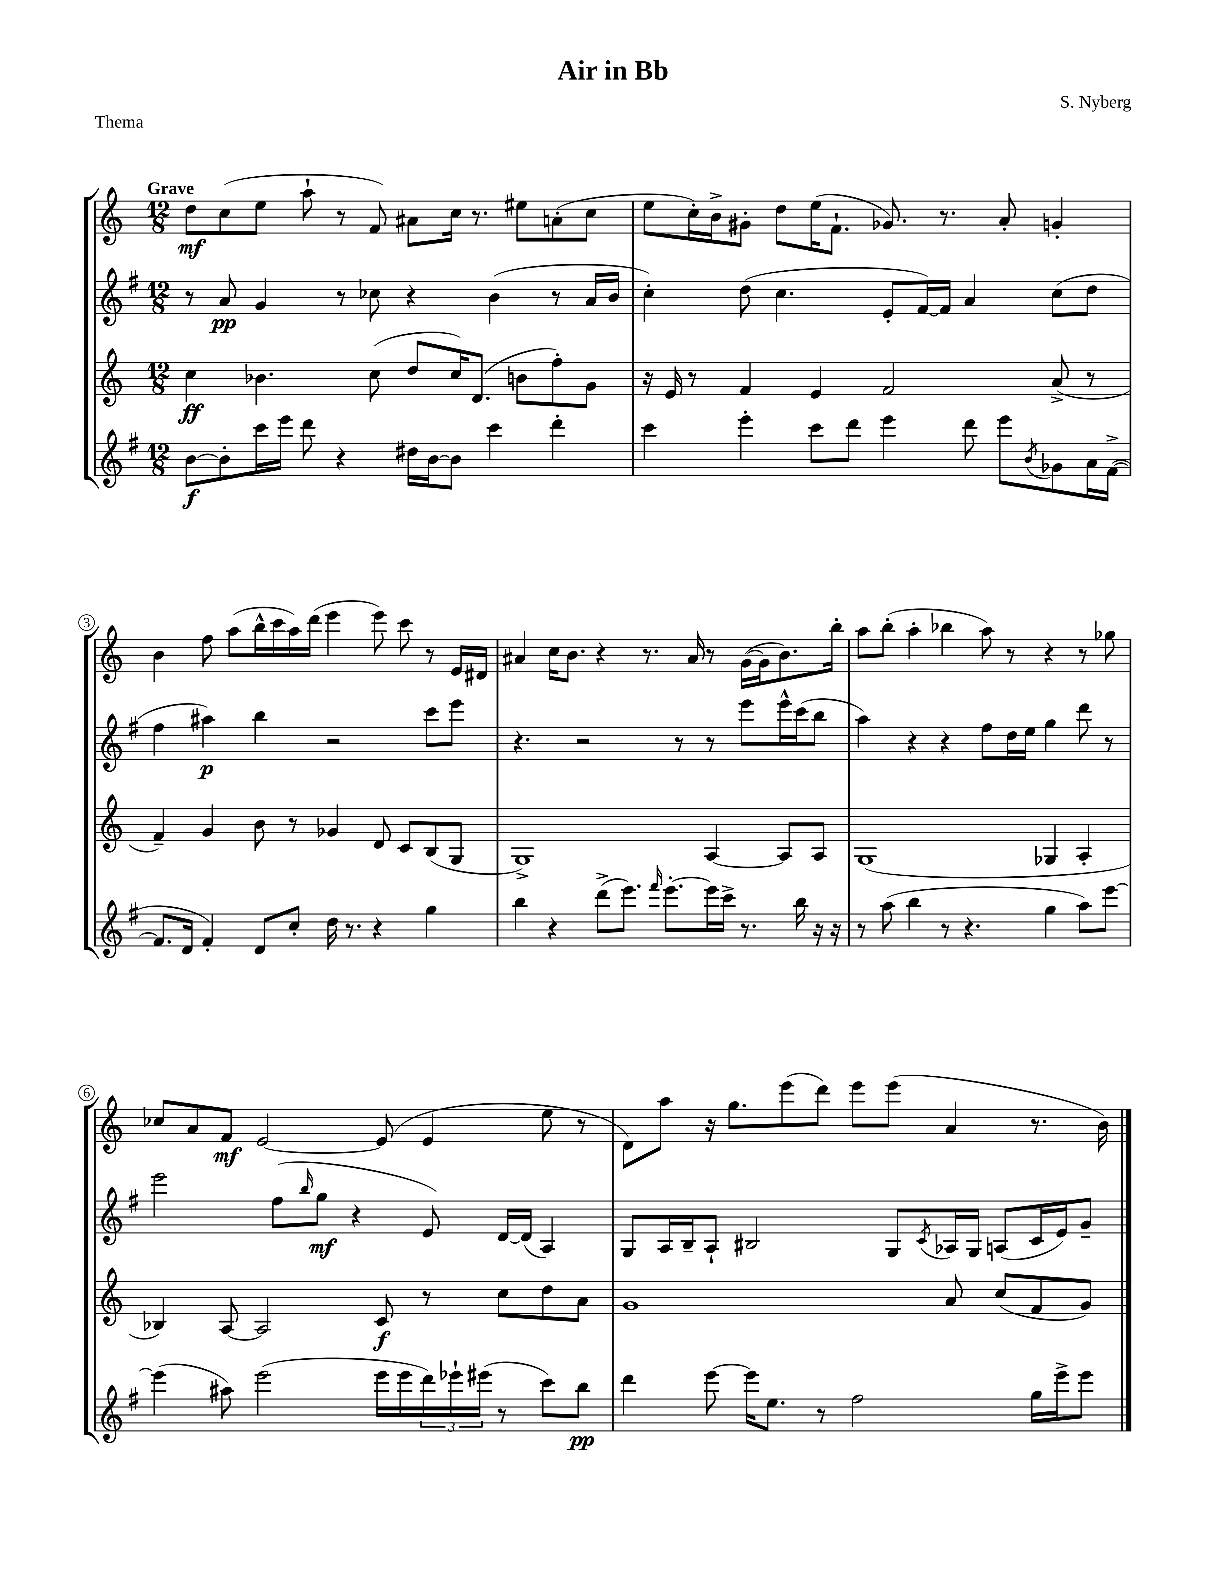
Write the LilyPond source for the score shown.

\header { title = "Air in Bb" composer = "S. Nyberg" piece = "Thema" }
<<
\new StaffGroup <<
\new Staff = "s0" {
    \clef treble \key c \major \numericTimeSignature \time 12/8 \tempo "Grave"
    d''8\mf c''8( e''8 a''8-! r8 f'8) ais'8 c''16 r8. eis''8 a'8-.( c''8 |
    e''8 c''16-.) b'16-> gis'8-. d''8 e''16( f'8.-! ges'8.) r8. a'8-. g'4-. |
    b'4 f''8 a''8( b''16-^ c'''16 a''16) d'''16( e'''4 e'''8) c'''8 r8 e'16 dis'16 |
    ais'4 c''16 b'8. r4 r8. ais'16 r8 g'16~( g'16 b'8.) b''16-. |
    a''8 b''8-.( a''4-. bes''4 a''8) r8 r4 r8 ges''8 |
    ces''8 a'8 f'8\mf e'2~ e'8( e'4 e''8 r8 |
    d'8) a''8 r16 g''8. e'''8( d'''8) e'''8 e'''8( a'4 r8. b'16) \bar "|." |
}
\new Staff = "s1" {
    \clef treble \key g \major \numericTimeSignature \time 12/8
    r8 a'8\pp g'4 r8 ces''8 r4 b'4( r8 a'16 b'16 |
    c''4-.) d''8( c''4. e'8-. fis'16~) fis'16 a'4 c''8( d''8 |
    fis''4 ais''4\p) b''4 r2 c'''8 e'''8 |
    r4. r2 r8 r8 e'''8 e'''16-^ c'''16( b''8 |
    a''4) r4 r4 fis''8 d''16 e''16 g''4 d'''8 r8 |
    e'''2 fis''8( \grace { b''16 } g''8\mf r4 e'8) d'16~ d'16( a4) |
    g8 a16 b16-- a8-! bis2 g8 \acciaccatura { c'8 } aes16 g16 a8( c'16 e'16) g'8-- \bar "|." |
}
\new Staff = "s2" {
    \clef treble \key c \major \numericTimeSignature \time 12/8
    c''4\ff bes'4. c''8( d''8 c''16) d'8.( b'8 f''8-.) g'8 |
    r16 e'16 r8 f'4 e'4 f'2 a'8->( r8 |
    f'4--) g'4 b'8 r8 ges'4 d'8 c'8 b8( g8 |
    g1->) a4~ a8 a8 |
    g1( ges4 a4-. |
    bes4) a8~ a2 c'8\f r8 c''8 d''8 a'8 |
    g'1 a'8 c''8( f'8 g'8) \bar "|." |
}
\new Staff = "s3" {
    \clef treble \key g \major \numericTimeSignature \time 12/8
    b'8~\f b'8-. c'''16 e'''16 d'''8 r4 dis''16 b'16~ b'8 c'''4 d'''4-. |
    c'''4 e'''4-. c'''8 d'''8 e'''4 d'''8 e'''8 \acciaccatura { b'8 } ges'8 a'16 fis'16~->( |
    fis'8. d'16 fis'4-.) d'8 c''8-. d''16 r8. r4 g''4 |
    b''4 r4 d'''8->( e'''8.) \grace { fis'''16 } e'''8.~-. e'''16 c'''16-> r8. b''16 r16 r16 |
    r8 a''8( b''4 r8 r4. g''4 a''8) e'''8~ |
    e'''4( ais''8) e'''2( e'''16 e'''16 \tuplet 3/2 { d'''16) ees'''16-! eis'''16( } r8 c'''8) b''8\pp |
    d'''4 e'''8~ e'''16 e''8. r8 fis''2 g''16 e'''16-> e'''8 \bar "|." |
}
>>
>>
\layout { \context { \Score \override BarNumber.stencil = #(make-stencil-circler 0.1 0.3 ly:text-interface::print) } }
